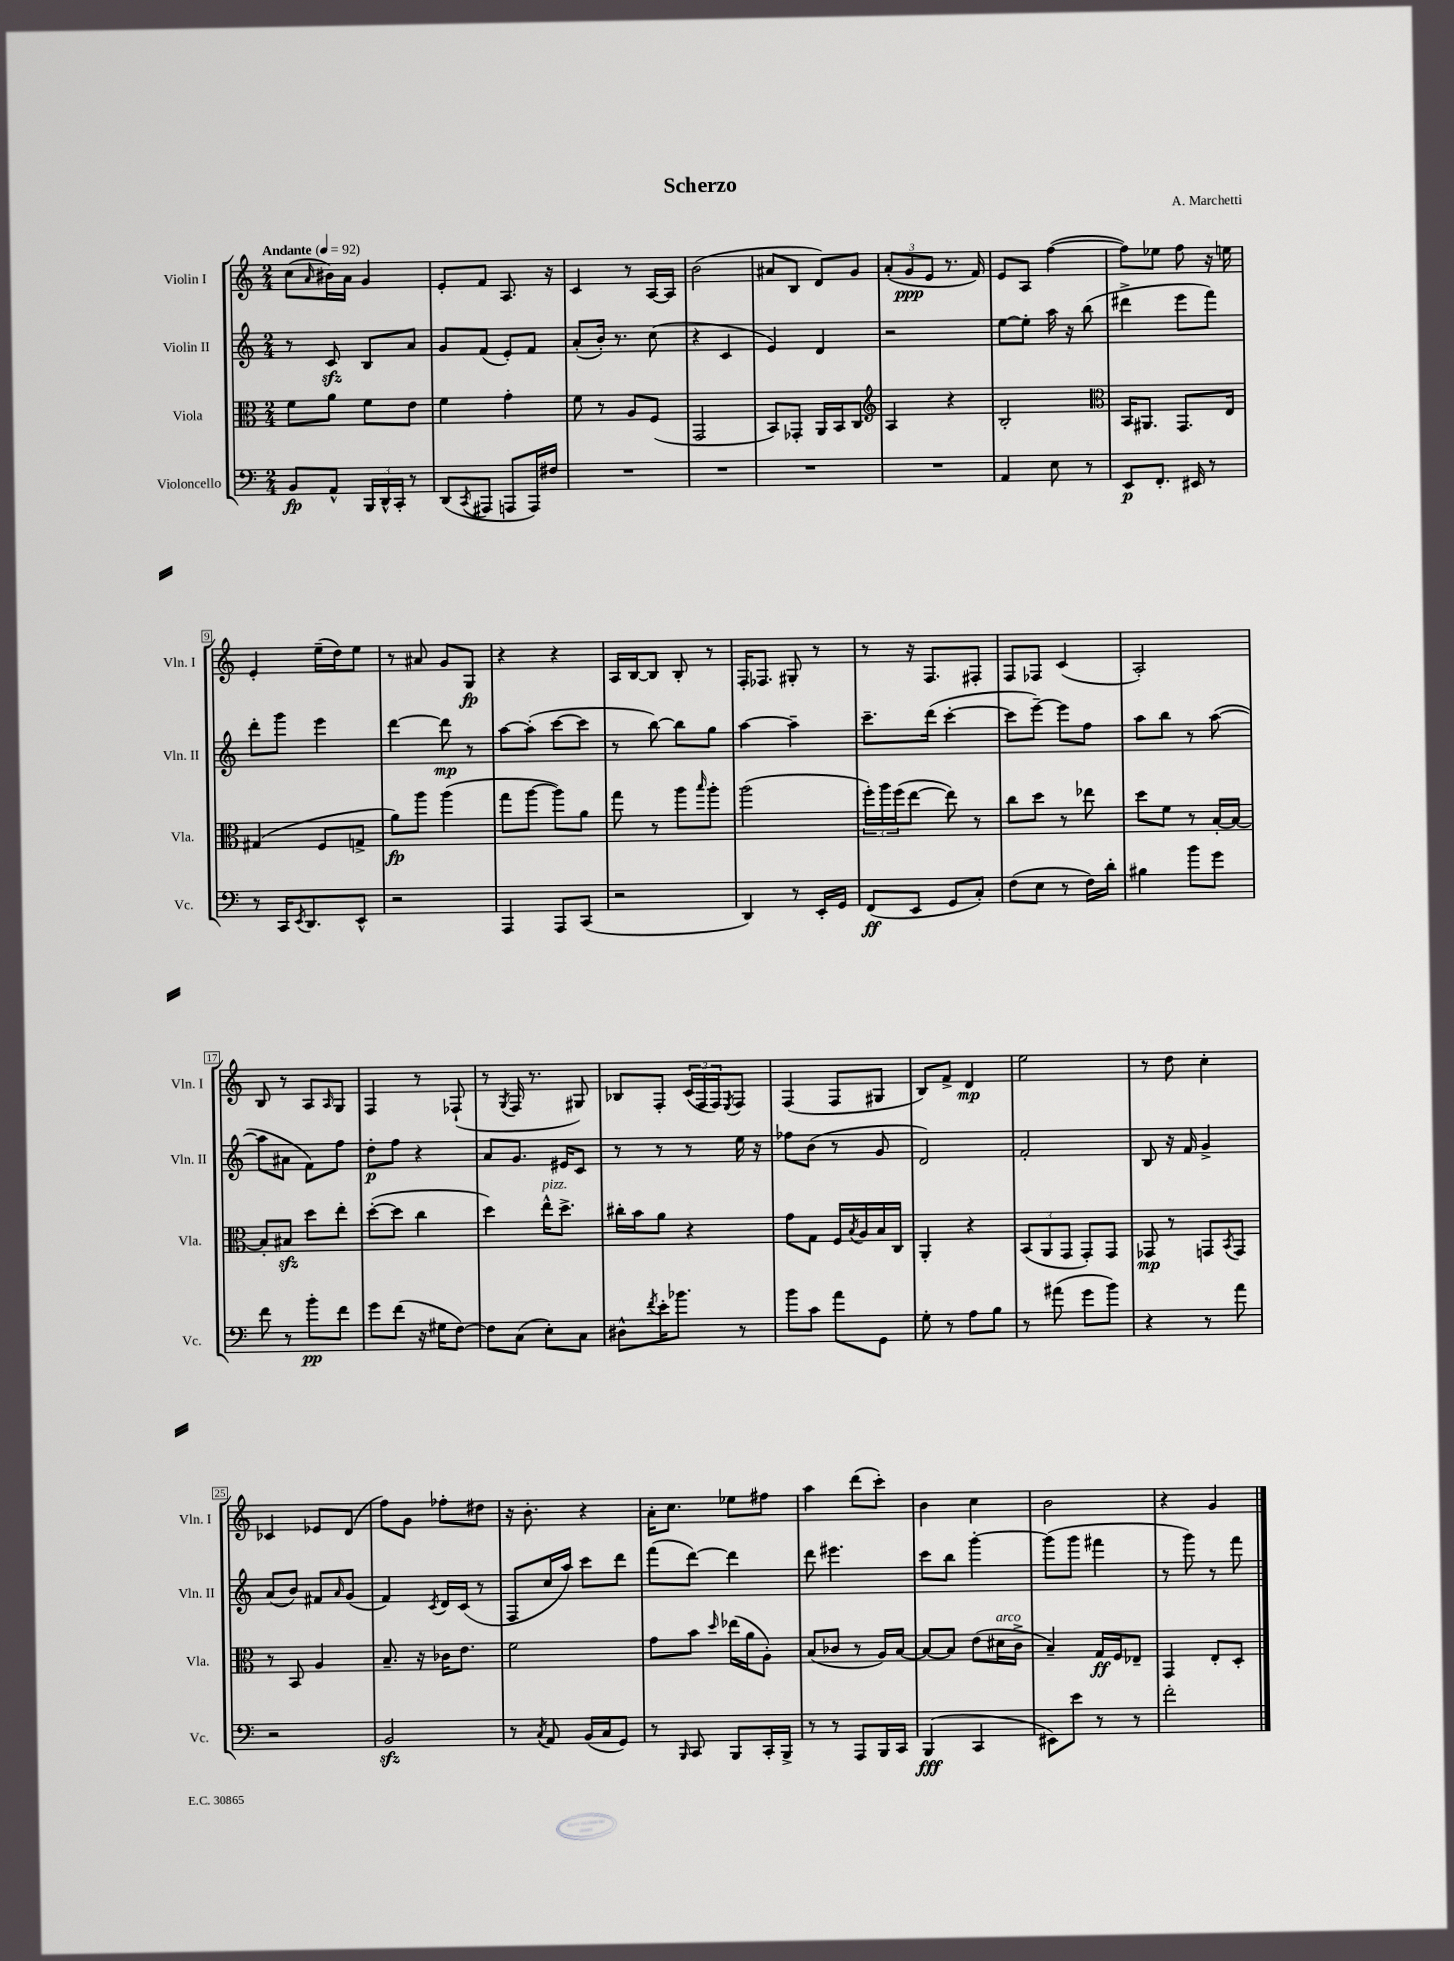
\header { title = "Scherzo" composer = "A. Marchetti" }
<<
\new StaffGroup <<
\new Staff = "s0" \with { instrumentName = "Violin I" shortInstrumentName = "Vln. I" } {
    \clef treble \key c \major \numericTimeSignature \time 2/4 \tempo "Andante" 4 = 92
    c''8( \grace { a'16 } bis'16) a'16 g'4 |
    e'8-. f'8 a8. r16 |
    c'4 r8 a16~ a16 |
    b'2( |
    ais'8 b8 d'8) g'8 |
    \tuplet 3/2 { a'8-.( g'8\ppp e'8 } r8. f'16) |
    e'8 a8 f''4~( |
    f''8) ees''8 f''8 r16 e''16 |
    e'4-. e''16--( d''16) e''8 |
    r8 ais'8 g'8 g8\fp |
    r4 r4 |
    a16 b16~ b8 b8-. r8 |
    f16-. fes8. gis8-. r8 |
    r8 r16 f8. fis8-. |
    f8 fes8 c'4( |
    a2-.) |
    b8 r8 a8 \grace { a16 } g8 |
    f4 r8 fes8-!( |
    r8 \acciaccatura { g8 } f16 r8. gis8) |
    bes8 f8-. \tuplet 3/2 { c'16( f16 f16) } \acciaccatura { e8 } f8 |
    f4( f8 gis8 |
    b8) f'8-> d'4\mp |
    e''2 |
    r8 d''8 c''4-. |
    ces'4 ees'8 d'8( |
    f''8) g'8 fes''8-. dis''8 |
    r16 b'8.-. r4 |
    a'16-. c''8. ees''8 fis''8 |
    a''4 d'''8( c'''8-.) |
    b'4 c''4 |
    b'2 |
    r4 g'4 \bar "|." |
}
\new Staff = "s1" \with { instrumentName = "Violin II" shortInstrumentName = "Vln. II" } {
    \clef treble \key c \major \numericTimeSignature \time 2/4
    r8 c'8\sfz b8 a'8 |
    g'8 f'8( e'8-.) f'8 |
    a'8-.( b'16-.) r8. c''8( |
    r4 c'4 |
    e'4) d'4 |
    r2 |
    e''8~ e''8-. a''16 r16 b''8( |
    dis'''4-> e'''8 f'''8) |
    d'''8-. g'''8 e'''4 |
    d'''4~ d'''8\mp r8 |
    a''8~ a''8-.( c'''8~ c'''8 |
    r8 b''8~) b''8 g''8 |
    a''4~ a''4-- |
    c'''8.-- d'''16( c'''4~-. |
    c'''8 e'''8~--) e'''8 f''8 |
    a''8 b''8 r8 a''8~( |
    a''8 ais'8 f'8) f''8 |
    d''8-.\p f''8 r4 |
    a'8 g'8. eis'16 c'8 |
    r8 r8 r8 e''16 r16 |
    fes''8 b'8( r8 g'8 |
    d'2) |
    f'2-. |
    b8 r16 f'16 g'4-> |
    a'8( b'8) fis'8 \grace { a'16 } g'8( |
    f'4) \acciaccatura { c'8 } d'16 c'16( r8 |
    f8 c''16 a''16) c'''8 d'''8 |
    f'''8( d'''8~) d'''4 |
    d'''8 eis'''4. |
    c'''8 b''8 g'''4~-. |
    g'''8( g'''8 fis'''4 |
    r8 g'''8) r8 f'''8 \bar "|." |
}
\new Staff = "s2" \with { instrumentName = "Viola" shortInstrumentName = "Vla." } {
    \clef alto \key c \major \numericTimeSignature \time 2/4
    f'8 a'8 f'8 e'8 |
    f'4 g'4-. |
    f'8 r8 a8 f8( |
    g,2 |
    b,8) ges,8-. a,16 b,16 c8 |
    \clef treble a4 r4 |
    b2-. |
    \clef alto b,16 ais,8. g,8. e16 |
    gis4( f8 g8-> |
    a'8\fp) a''8 a''4( |
    g''8 a''8~ a''8) a'8 |
    g''8 r8 a''8 \grace { b''16 } a''8-. |
    a''2( |
    \tuplet 3/2 { f''16-.) a''16 f''16( } e''8~ e''8) r8 |
    c''8 d''8 r8 ees''8 |
    d''8 f'8 r8 b16~-. b16~ |
    b8-. bis8\sfz d''8 e''8-. |
    d''8~-.( d''8 c''4 |
    d''4) e''16-^^\markup { \italic "pizz." } d''8.-> |
    cis''16-. b'16 a'8 r4 |
    g'8 g8 f16 \acciaccatura { b8 } a16 b16 c16 |
    a,4-. r4 |
    \tuplet 3/2 { b,8( a,8 g,8 } g,8-.) g,8 |
    ges,8\mp r8 g,8 \acciaccatura { b,8 } g,8 |
    r8 b,8 a4 |
    b8.-- r16 ces'16 e'8. |
    f'2 |
    g'8 b'8 \grace { d''16 } ees''16( a'16 a8-.) |
    b8( ces'8 r8 a16) b16~ |
    b8~ b8 e'8( dis'16^\markup { \italic "arco" } c'16-> |
    b4--) g16\ff f16 ees8-- |
    g,4 e8-. d8-. \bar "|." |
}
\new Staff = "s3" \with { instrumentName = "Violoncello" shortInstrumentName = "Vc." } {
    \clef bass \key c \major \numericTimeSignature \time 2/4
    b,8\fp a,8-^ \tuplet 3/2 { b,,16 d,16-^ c,16-. } r8 |
    d,8( \acciaccatura { c,8 } ais,,8 a,,8 a,,16) fis16 |
    R2 |
    R2 |
    R2 |
    R2 |
    a,4 e8 r8 |
    e,8\p f,8.-. eis,16 r8 |
    r8 c,16 \acciaccatura { e,8 } d,8. e,8-^ |
    r2 |
    a,,4 a,,8 c,8( |
    r2 |
    d,4) r8 e,16-. g,16 |
    f,8\ff( e,8 g,8 c8-.) |
    f8( e8 r8 f16) d'16-. |
    bis4 b'8 g'8 |
    f'8 r8 b'8-.\pp f'8 |
    g'8 f'8( r16 gis16 f8~) |
    f8 c8( e8-.) c8 |
    dis8-^ \acciaccatura { f'8 } e'16-. bes'8. r8 |
    b'8 c'8 a'8 g,8 |
    g8-. r8 a8 b8 |
    r8 ais'8( g'8 b'8) |
    r4 r8 a'8 |
    r2 |
    b,2\sfz |
    r8 \acciaccatura { c8 } a,8 b,16( c16 g,8) |
    r8 \grace { b,,16 } c,8 b,,8 c,16-. b,,16-> |
    r8 r8 a,,8 b,,16 c,16 |
    b,,4\fff( c,4 |
    eis,8) e'8 r8 r8 |
    f'2-. \bar "|." |
}
>>
>>
\layout { \context { \Score \override BarNumber.stencil = #(make-stencil-boxer 0.1 0.3 ly:text-interface::print) } }
